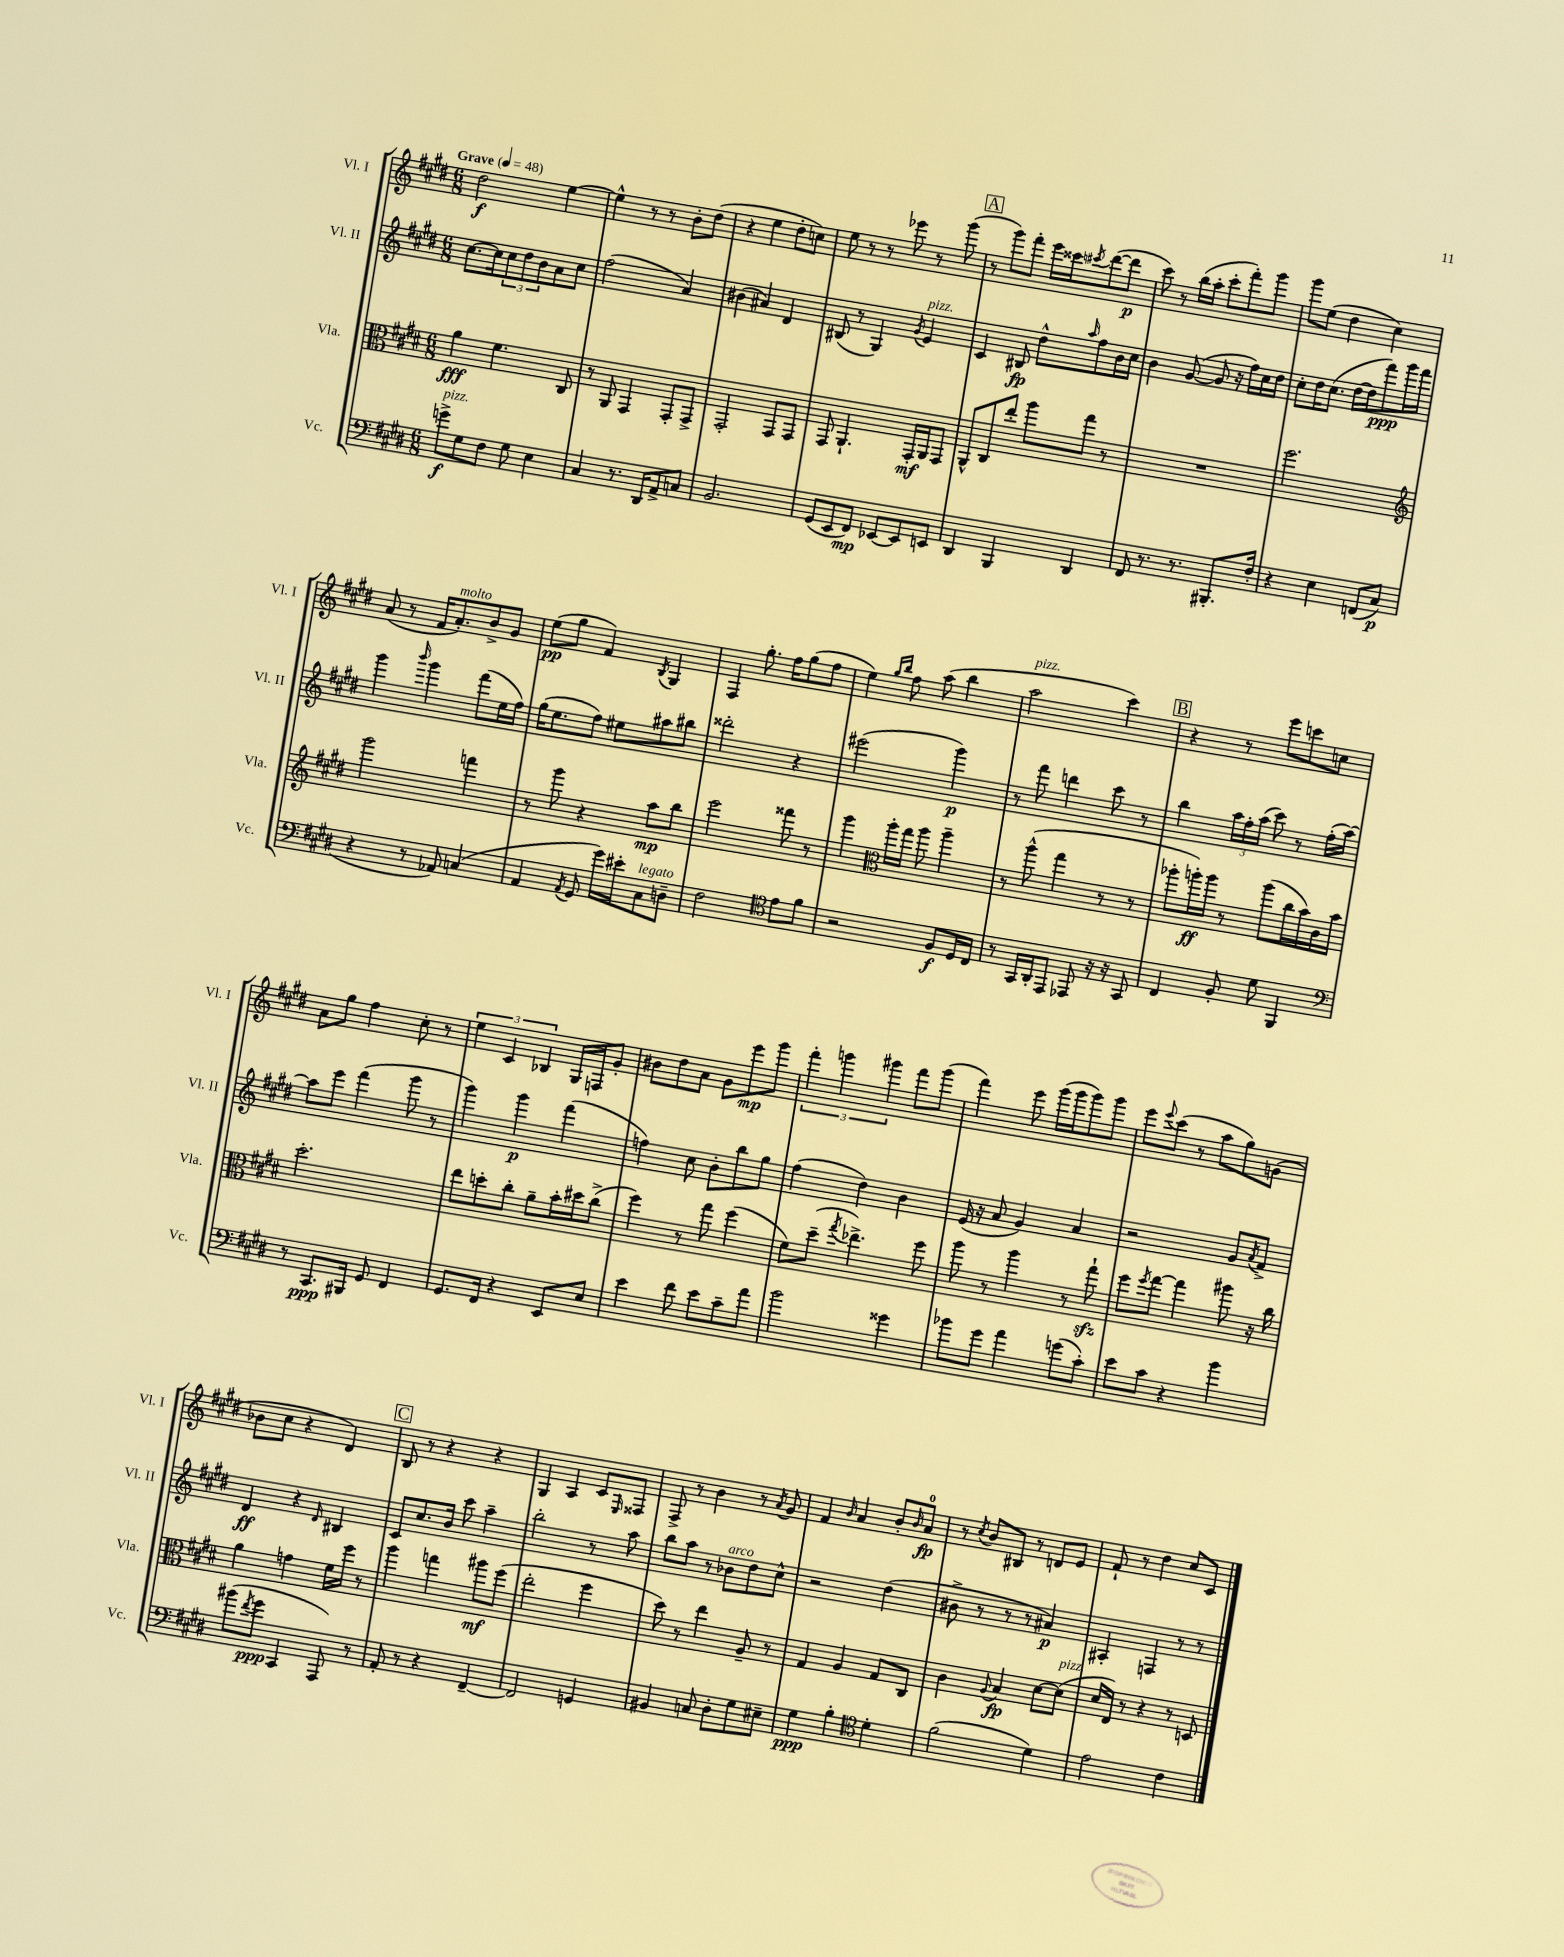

**kern	**dynam	**kern	**dynam	**kern	**dynam	**kern	**dynam
*part4	*part4	*part3	*part3	*part2	*part2	*part1	*part1
*staff4	*staff4	*staff3	*staff3	*staff2	*staff2	*staff1	*staff1
*I"Vc.	*	*I"Vla.	*	*I"Vl. II	*	*I"Vl. I	*
*I'Vc.	*	*I'Vla.	*	*I'Vl. II	*	*I'Vl. I	*
*clefF4	*	*clefC3	*	*clefG2	*	*clefG2	*
*k[f#c#g#d#]	*	*k[f#c#g#d#]	*	*k[f#c#g#d#]	*	*k[f#c#g#d#]	*
*M6/8	*	*M6/8	*	*M6/8	*	*M6/8	*
*MM48	*	*MM48	*	*MM48	*	*MM48	*
=1	=1	=1	=1	=1	=1	=1	=1
!	!	!	!	!	!	!LO:TX:a:B:t=Grave	!
!LO:TX:a:i:t=pizz.	!	!	!	!	!	!	!
8gn^\L	f	4a\	fff	[8.cc#\L	.	2dd#\	f
8G#\	.	.	.	.	.	.	.
.	.	.	.	16cc#\k]	.	.	.
8F#\J	.	4.f#\	.	12cc#\	.	.	.
.	.	.	.	12dd#\	.	.	.
8G#\	.	.	.	.	.	.	.
.	.	.	.	12b\	.	.	.
4E\	.	.	.	8a\	.	[4ee\	.
.	.	8C#/	.	8cc#\J	.	.	.
=2	=2	=2	=2	=2	=2	=2	=2
4C#/	.	8r	.	(2ff#\	.	4ee^^\]	.
.	.	8AA/	.	.	.	.	.
8.r	.	4GG#/	.	.	.	8r	.
.	.	.	.	.	.	8r	.
16DD#/KL	.	.	.	.	.	.	.
8AA^/	.	8GG#'/L	.	4a/)	.	8b'\L	.
8Cn/J	.	8GG#^/J	.	.	.	(8dd#\J	.
=3	=3	=3	=3	=3	=3	=3	=3
2.BB/	.	2GG#'/	.	(4b#X\	.	4r	.
.	.	.	.	4a#X/)	.	4ee\	.
.	.	8GG#/L	.	4d#/	.	8dd#'\L	.
.	.	8GG#/J	.	.	.	8ccn\J)	.
=4	=4	=4	=4	=4	=4	=4	=4
(8GG#/L	.	8GG#/	.	(8B#X/	.	8ee\	.
8EE/	.	4.AA`/	.	8r	.	8r	.
8FF#/J)	mp	.	.	4G#/)	.	8r	.
[8EE-X/L	.	.	.	.	.	8eee-X\	.
.	.	.	.	8qg#/	.	.	.
!	!	!	!	!LO:TX:a:i:t=pizz.	!	!	!
8EE-/]	.	16GG#'/LL	mf	4e/	.	8r	.
.	.	16AA/J	.	.	.	.	.
8EEn/J	.	8GG#/J	.	.	.	(8ggg#\	.
!!LO:REH:place=s1:t=A
=5	=5	=5	=5	=5	=5	=5	=5
4DD#/	.	8AA^^/L	.	4c#/	.	8r	.
.	.	8C#/	.	.	.	8ggg#\L)	.
4BBB/	.	8ee'/J	.	8B#X/	fp	8fff#'\J	.
.	.	8aa\L	.	8dd#^^\L	.	16eee\LL	.
.	.	.	.	.	.	16ccc##X\J	.
.	.	.	.	16qqaa/	.	8qccc#X/	.
4DD#/	.	8gg#\J	.	8ff#\	.	([8ddd#\	.
.	.	8r	.	16b\L	.	8ddd#\J]	p
.	.	.	.	16cc#\JJ	.	.	.
=6	=6	=6	=6	=6	=6	=6	=6
8FF#/	.	2.r	.	4b\	.	8ccc#\)	.
8.r	.	.	.	.	.	8r	.
.	.	.	.	([8g#/	.	(16bb\LL	.
8.r	.	.	.	.	.	16aa'\JJ	.
.	.	.	.	8g#/]	.	8ccc#'\L	.
8.BBB#X'/L	.	.	.	16r	.	8fff#'\)	.
.	.	.	.	16ff#\LL)	.	.	.
.	.	.	.	16cc#\	.	8ggg#\J	.
16F#'/Jk	.	.	.	16dd#\JJ	.	.	.
=7	=7	=7	=7	=7	=7	=7	=7
4r	.	2.ff#\	.	8cc#'\L	.	8ggg#\L	.
.	.	.	.	16dd#\K	.	(8ee\J	.
.	.	.	.	(8.cc#\J	.	.	.
4E\	.	.	.	.	.	4dd#\	.
.	.	.	.	[16dd#\LL	.	.	.
.	.	.	.	16dd#\J]	.	.	.
(8FFn/L	.	.	.	8fff#\)	ppp	4cc#\)	.
8C#/J	p	.	.	16ggg#\L	.	.	.
.	.	.	.	16fff#\JJ	.	.	.
!!LO:LB:g=z
=8	=8	=8	=8	=8	=8	=8	=8
*	*	*clefG2	*	*	*	*	*
4r	.	2ggg#\	.	4ggg#\	.	(8a/	.
.	.	.	.	.	.	8r	.
.	.	.	.	16qqbbb/	.	.	.
8r	.	.	.	4ggg#\	.	16f#/KL	.
!	!	!	!	!	!	!LO:TX:a:i:t=molto	!
.	.	.	.	.	.	8.a'/)	.
8AA-X/)	.	.	.	.	.	.	.
(4Cn/	.	4fffn\	.	(8fff#\L	.	8b^/	.
.	.	.	.	16ee\L	.	8g#/J	.
.	.	.	.	16ff#\JJ)	.	.	.
=9	=9	=9	=9	=9	=9	=9	=9
4AA/	.	8r	.	(16gg#\KL	.	(8ee\L	pp
.	.	.	.	8.ee\	.	.	.
.	.	8ggg#\	.	.	.	8gg#\J	.
8qAA/	.	.	.	.	.	.	.
8GG#/	.	4r	.	8ff#\J)	.	4f#/)	.
16g#\LL)	.	.	.	8ee#X\L	.	.	.
16e#X'\J	.	.	.	.	.	.	.
.	.	.	.	.	.	8qB/	.
!LO:TX:a:i:t=legato	!	!	!	!	!	!	!
8C#\	.	8aa\L	mp	8aa#X\	.	4G#/	.
8Dn~\J	.	8bb\J	.	8bb#X\J	.	.	.
=10	=10	=10	=10	=10	=10	=10	=10
2F#\	.	2eee\	.	2ddd##X'\	.	4F#/	.
.	.	.	.	.	.	8.gg#'\	.
.	.	.	.	.	.	16ff#\KL	.
*clefC4	*	*	*	*	*	*	*
8e\L	.	8fff##X\	.	4r	.	(8gg#\	.
8f#\J	.	8r	.	.	.	8ff#\J	.
=11	=11	=11	=11	=11	=11	=11	=11
2r	.	4ggg#\	.	(2eee#X\	.	4ee\)	.
*	*	*clefC3	*	*	*	*	*
.	.	.	.	.	.	16qqgg#/LL	.
.	.	.	.	.	.	16qqbb/JJ	.
.	.	16aa'\LL	.	.	.	8ff#\	.
.	.	16gg#\JJ	.	.	.	.	.
.	.	8aa\	.	.	.	(8aa\	.
8F#/L	f	4aa~\	.	4ggg#\)	p	4bb\	.
16D#/L	.	.	.	.	.	.	.
16C#/JJ	.	.	.	.	.	.	.
=12	=12	=12	=12	=12	=12	=12	=12
!	!	!	!	!	!	!LO:TX:a:i:t=pizz.	!
8r	.	8r	.	8r	.	2aa\	.
16GG#/LL	.	(8aa^^\	.	8fff#\	.	.	.
16AA'/J	.	.	.	.	.	.	.
8EE/J	.	4gg#\	.	4dddn\	.	.	.
8EE-X/	.	.	.	.	.	.	.
16r	.	8r	.	8ccc#\	.	4ccc#\)	.
16r	.	.	.	.	.	.	.
8GG#/	.	8r	.	8r	.	.	.
!!LO:REH:place=s1:t=B
=13	=13	=13	=13	=13	=13	=13	=13
4C#/	.	8aa-X'\L	.	4bb\	.	4r	.
.	.	16aan'\L)	ff	.	.	.	.
.	.	16aa\JJ	.	.	.	.	.
8F#'/	.	8r	.	24aa\LL	.	8r	.
.	.	.	.	24ff#'\	.	.	.
.	.	.	.	(24aa\JJ	.	.	.
8d#\	.	(8aa\L	.	8ccc#\)	.	8eee\L	.
4FF#/	.	16cc#\L	.	8r	.	8cccn\	.
.	.	16b\)	.	.	.	.	.
.	.	16c#\	.	(16ff#'\LL	.	8ccn\J	.
.	.	16b\JJ	.	[16aa\JJ)	.	.	.
!!LO:LB:g=z
=14	=14	=14	=14	=14	=14	=14	=14
*clefF4	*	*	*	*	*	*	*
8r	.	2.dd#'\	.	8aa\L]	.	8a\L	.
8.CC#/L	ppp	.	.	8eee\J	.	8gg#\J	.
.	.	.	.	(4fff#\	.	4ff#\	.
16BBB#X/Jk	.	.	.	.	.	.	.
8GG#/	.	.	.	.	.	.	.
4FF#/	.	.	.	8ggg#\	.	8cc#'\	.
.	.	.	.	8r	.	8r	.
=15	=15	=15	=15	=15	=15	=15	=15
8.GG#/L	.	8ee\L	.	4ggg#\)	.	6ee\	.
.	.	8ddn'\	.	.	.	.	.
.	.	.	.	.	.	6c#/	.
16FF#/Jk	.	.	.	.	.	.	.
4r	.	8cc#'\J	.	4ggg#\	p	.	.
.	.	.	.	.	.	6B-X/	.
.	.	8a~\L	.	.	.	.	.
8EE/L	.	16b'\L	.	(4fff#\	.	16G#/LL	.
.	.	16dd#X\J	.	.	.	16Fn/J	.
8E/J	.	(8cc#^\J	.	.	.	8g#'/J	.
=16	=16	=16	=16	=16	=16	=16	=16
4e\	.	4ff#\)	.	4ffn\)	.	8b#X\L	.
.	.	.	.	.	.	8dd#\	.
8f#\	.	8r	.	8cc#\	.	8a\J	.
8e\L	.	8gg#\	.	8b'\L	.	8g#\L	.
8c#~\	.	(4ff#\	.	8bb\	.	8eee\	mp
8a\J	.	.	.	8gg#\J	.	8ggg#\J	.
=17	=17	=17	=17	=17	=17	=17	=17
2b\	.	8f#\L)	.	(4ff#\	.	6fff#'\	.
.	.	(8dd#~\J	.	.	.	.	.
.	.	.	.	.	.	6gggn\	.
.	.	8qgg#/	.	.	.	.	.
.	.	4.ee-X^\)	.	4dd#\)	.	.	.
.	.	.	.	.	.	6ggg#X\	.
4g##X\	.	.	.	4b\	.	8fff#\L	.
.	.	8ff#\	.	.	.	(8ggg#\J	.
=18	=18	=18	=18	=18	=18	=18	=18
8b-X\L	.	8aa\	.	(16e/	.	4fff#\)	.
.	.	.	.	16r	.	.	.
8g#\J	.	8r	.	8a/	.	.	.
4a\	.	4aa\	.	4g#/)	.	8eee\	.
.	.	.	.	.	.	(16ggg#\LL	.
.	.	.	.	.	.	16ggg#\J	.
(8gn\L	.	8r	.	4a/	.	8ggg#\)	.
8c#'\J)	.	8gg#zz`\	.	.	.	8ggg#\J	.
=19	=19	=19	=19	=19	=19	=19	=19
8e\L	.	8ff#\L	.	2r	.	8eee\L	.
.	.	8qff#/	.	.	.	8qqeee/	.
8c#\J	.	[8gg#\J	.	.	.	(8ccc#\J	.
4r	.	4gg#\]	.	.	.	8r	.
.	.	.	.	.	.	8aa\L	.
4b\	.	8aa#X\	.	8g#/L	.	8gg#\)	.
.	.	.	.	8qa/	.	.	.
.	.	16r	.	8f#^/J	.	(8gn\J	.
.	.	16cc#\	.	.	.	.	.
!!LO:LB:g=z
=20	=20	=20	=20	=20	=20	=20	=20
(8b#X\L	.	4a\	.	4d#/	ff	8b-X\L	.
8qf#/	.	.	.	.	.	.	.
8g#\J	ppp	.	.	.	.	8cc#\J	.
4CC#/	.	4gn\	.	4r	.	4r	.
.	.	.	.	16qqd#/	.	.	.
8AAA/)	.	16f#\LL	.	4B#X/	.	4d#/)	.
.	.	16ff#\JJ	.	.	.	.	.
8r	.	8r	.	.	.	.	.
!!LO:REH:place=s1:t=C
=21	=21	=21	=21	=21	=21	=21	=21
8AA'/	.	4aa\	.	8c#/L	.	8B/	.
8r	.	.	.	8.cc#/	.	8r	.
4r	.	4ggn\	.	.	.	4r	.
.	.	.	.	16b/Jk	.	.	.
.	.	.	.	8ccc#\	.	.	.
[4FF#~/	.	8aa#X\L	mf	4aa~\	.	4r	.
.	.	(8ff#\J	.	.	.	.	.
=22	=22	=22	=22	=22	=22	=22	=22
2FF#/]	.	2ee'\	.	2bb'\	.	4G#/	.
.	.	.	.	.	.	4A/	.
4GGn/	.	4ff#\	.	8r	.	8c#/L	.
.	.	.	.	.	.	16qqE/	.
.	.	.	.	8aa\	.	8F##X/J	.
=23	=23	=23	=23	=23	=23	=23	=23
4BB#X/	.	8dd#\)	.	8bb\L	.	8F#^/	.
.	.	8r	.	8aa\J	.	8r	.
8Cn/	.	4ee\	.	8r	.	4b\	.
!	!	!	!	!LO:TX:a:i:t=arco	!	!	!
8D#'\L	.	.	.	8b-X\L	.	.	.
8G#\	.	8A~/	.	8dd#\	.	8r	.
.	.	.	.	.	.	8qa/	.
8E#X~\J	.	8r	.	8cc#^^\J	.	8g#/	.
=24	=24	=24	=24	=24	=24	=24	=24
4G#\	ppp	4G#/	.	2r	.	4f#/	.
.	.	.	.	.	.	16qqb/	.
4B'\	.	4A/	.	.	.	4a/	.
*clefC4	*	*	*	*	*	*	*
4d#'\	.	8G#/L	.	(4dd#\	.	8b'/L	.
.	.	.	.	.	.	16qqb/	.
.	.	8C#/J	.	.	.	8a/J	fp
=25	=25	=25	=25	=25	=25	=25	=25
(2f#\	.	4c#\	.	8b#X^\	.	8r	.
.	.	.	.	.	.	8qcc#/	.
.	.	.	.	8r	.	8b/L	.
.	.	8qqA/	.	.	.	.	.
.	.	4B/	fp	8r	.	8B#X/J	.
.	.	.	.	8r	.	8r	.
4d#\)	.	[8d#\L	.	4a#X/)	p	8dn/L	.
!	!	!LO:TX:a:i:t=pizz.	!	!	!	!	!
.	.	(8d#\J]	.	.	.	8e/J	.
=26	=26	=26	=26	=26	=26	=26	=26
2e\	.	16d#/LL	.	4A#X'/	.	8f#`/	.
.	.	16E/JJ)	.	.	.	.	.
.	.	8r	.	.	.	8r	.
.	.	4r	.	4Fn/	.	4dd#\	.
4c#\	.	8r	.	8r	.	8cc#/L	.
.	.	8Dn/	.	8r	.	8c#/J	.
==	==	==	==	==	==	==	==
*-	*-	*-	*-	*-	*-	*-	*-
